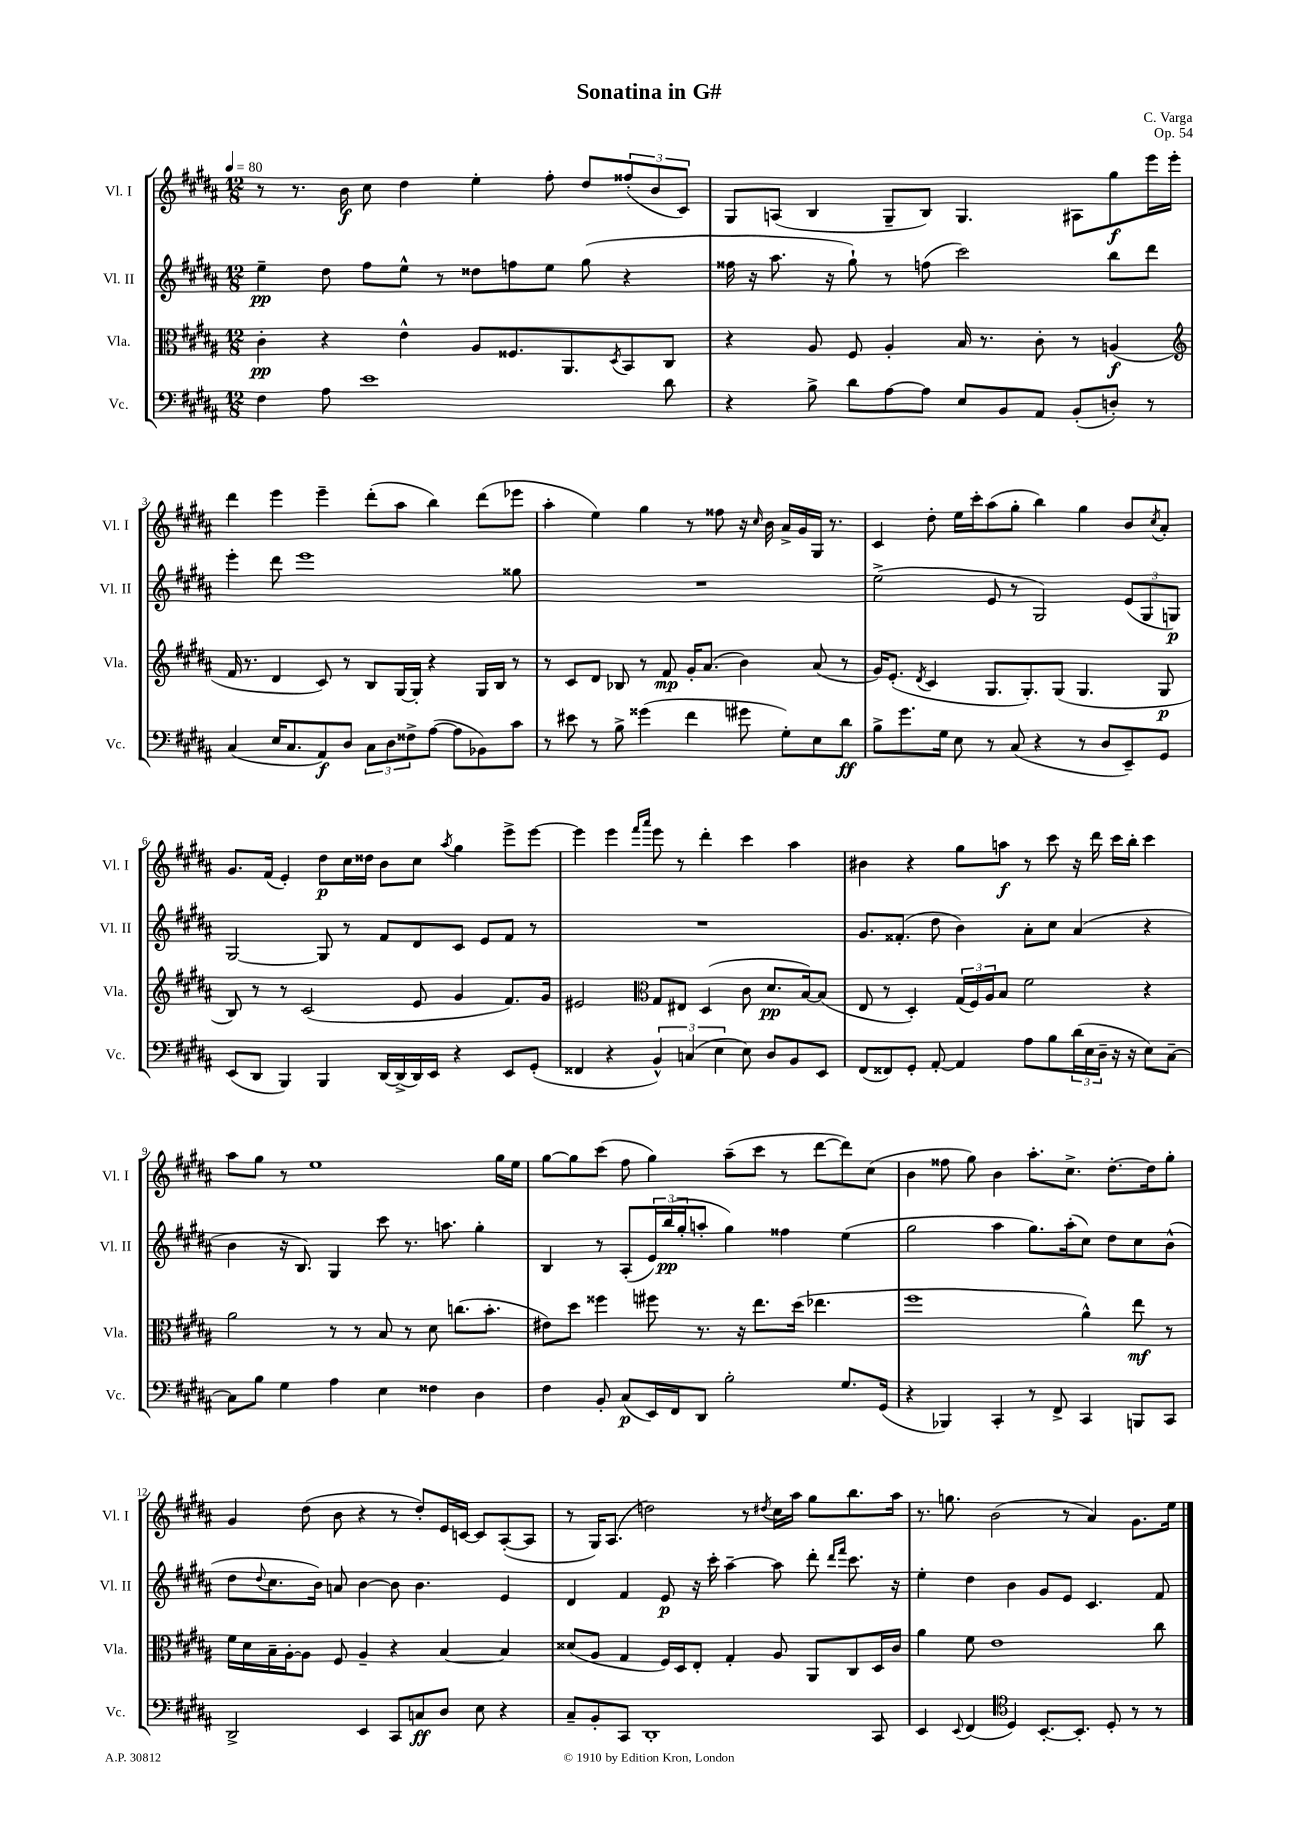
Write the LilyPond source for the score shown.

\header { title = "Sonatina in G#" composer = "C. Varga" opus = "Op. 54" }
<<
\new StaffGroup <<
\new Staff = "s0" \with { instrumentName = "Vl. I" shortInstrumentName = "Vl. I" } {
    \clef treble \key b \major \numericTimeSignature \time 12/8 \tempo 4 = 80
    r8 r8. b'16\f cis''8 dis''4 e''4-. fis''8-. dis''8 \tuplet 3/2 { fisis''8-.( b'8 cis'8) } |
    gis8 a8( b4 gis8-- b8) gis4. ais8 gis''8\f e'''16 e'''16-. |
    dis'''4 e'''4 e'''4-- dis'''8-.( ais''8 b''4) dis'''8( ees'''8 |
    ais''4-. e''4) gis''4 r8 fisis''8 r16 \grace { cis''16 } b'16 ais'16-> gis'16 gis16 r8. |
    cis'4 dis''8-. e''16 cis'''16-. ais''8( gis''8-. b''4) gis''4 b'8 \acciaccatura { cis''8 } ais'8-. |
    gis'8. fis'16( e'4-.) dis''8\p cis''16 disis''16 b'8 cis''8 \acciaccatura { ais''8 } gis''4 e'''8-> e'''8~ |
    e'''4 e'''4 \grace { fis'''16 ais'''16 } e'''8 r8 dis'''4-. cis'''4 ais''4 |
    bis'4 r4 gis''8 a''8\f r8 cis'''8 r16 dis'''16 cis'''16 b''16-. cis'''4 |
    ais''8 gis''8 r8 e''1 gis''16 e''16 |
    gis''8~ gis''8 cis'''8( fis''8 gis''4) ais''8--( cis'''8 r8 dis'''8~ dis'''8) cis''8( |
    b'4 fisis''8 gis''8) b'4 ais''8.-. cis''8.-> dis''8.~-. dis''16 gis''8-. |
    gis'4 dis''8( b'8 r4 r8 dis''8-.) e'16 c'16~ c'8 ais8~-.( ais8 |
    r8 gis16) ais8.( d''2) r8 \acciaccatura { dis''8 } cis''16 ais''16 gis''8 b''8. ais''16 |
    r8. g''8. b'2( r8 ais'4) gis'8. e''16 \bar "|." |
}
\new Staff = "s1" \with { instrumentName = "Vl. II" shortInstrumentName = "Vl. II" } {
    \clef treble \key b \major \numericTimeSignature \time 12/8
    e''4--\pp dis''8 fis''8 e''8-^ r8 disis''8 f''8 e''8 gis''8( r4 |
    fisis''16 r16 ais''8. r16 gis''8-!) r8 f''8( cis'''2) b''8 dis'''8 |
    e'''4-. dis'''8 e'''1 gisis''8 |
    R1. |
    e''2->( e'8 r8 gis2) \tuplet 3/2 { e'8( gis8 g8\p) } |
    gis2~ gis8 r8 fis'8 dis'8 cis'8 e'8 fis'8 r8 |
    R1. |
    gis'8. fisis'8.-.( dis''8 b'4) ais'8-. cis''8 ais'4( r4 |
    b'4 r16 b8.) gis4 cis'''8 r8. a''8. gis''4-. |
    b4 r8 ais8-.( \tuplet 3/2 { e'16) b''16\pp( gis''16-. } a''8-. gis''4) fisis''4 e''4( |
    gis''2 ais''4 gis''8.) ais''16-.( cis''8) dis''8 cis''8 b'8-^( |
    dis''8 \appoggiatura { dis''8 } cis''8. b'16) a'8 b'4~ b'8 b'4. e'4 |
    dis'4 fis'4 e'8\p r16 cis'''16-. ais''4~-- ais''8 dis'''8-. \grace { dis'''16 fis'''16 } cis'''8. r16 |
    e''4-. dis''4 b'4 gis'8 e'8 cis'4. fis'8 \bar "|." |
}
\new Staff = "s2" \with { instrumentName = "Vla." shortInstrumentName = "Vla." } {
    \clef alto \key b \major \numericTimeSignature \time 12/8
    cis'4-.\pp r4 e'4-^ ais8 fisis8. ais,8. \acciaccatura { dis8 } b,8 cis8 |
    r4 ais8 fis8 ais4-. b16 r8. cis'8-. r8 a4\f( |
    \clef treble fis'16 r8. dis'4 cis'8) r8 b8 gis16~ gis16-. r4 gis16 b16 r8 |
    r8 cis'8 dis'8 bes8 r8 fis'8\mp gis'16-. ais'8.( b'4) ais'8( r8 |
    gis'16) e'8.-.( \acciaccatura { dis'8 } cis'4 gis8. gis8.-.) gis8( gis4. gis8\p |
    b8) r8 r8 cis'2( e'8 gis'4 fis'8.) gis'16 |
    eis'2 \clef alto gis8 eis8 dis4( cis'8 dis'8.\pp b16~) b8( |
    e8 r8 dis4-.) \tuplet 3/2 { gis16( fis16) ais16 } b8 fis'2 r4 |
    ais'2 r8 r8 b8 r8 dis'8 c''8.( b'8.-. |
    eis'8) dis''8 fisis''4 fis''8 r8. r16 e''8. dis''16( ees''4. |
    fis''1 ais'4-^) e''8\mf r8 |
    fis'16 dis'16 b16-- ais16~-. ais8 fis8 ais4-- r4 b4~ b4 |
    disis'8( ais8 gis4 fis16) dis16 e8-. gis4-. ais8 ais,8 cis8 dis16 cis'16 |
    ais'4 fis'8 e'1 cis''8 \bar "|." |
}
\new Staff = "s3" \with { instrumentName = "Vc." shortInstrumentName = "Vc." } {
    \clef bass \key b \major \numericTimeSignature \time 12/8
    fis4 ais8 e'1 dis'8 |
    r4 b8-> dis'8 ais8~ ais8 e8 b,8 ais,8 b,8-.( d8-.) r8 |
    cis4( e16 cis8. ais,8\f) dis8 \tuplet 3/2 { cis8 dis8 fisis8-> } ais8~( ais8 bes,8) cis'8 |
    r8 eis'8 r8 b8-> gisis'4( fis'4 gis'8 gis8-.) e8 dis'8\ff |
    b8-> gis'8. gis16 e8 r8 cis8( r4 r8 dis8 e,8--) gis,8 |
    e,8( dis,8 b,,4) b,,4 dis,16~ dis,16->( dis,16) e,16 r4 e,8 gis,8-.( |
    fisis,4 r4 \tuplet 3/2 { b,4-^) c4( e4 } e8) dis8 b,8 e,8 |
    fis,8( fisis,8) gis,8-. ais,8~-. ais,4 ais8 b8 \tuplet 3/2 { dis'16( e16 dis16-- } r16 r16 e8) cis8~-- |
    cis8 b8 gis4 ais4 e4 fisis4 dis4 |
    fis4 b,8-. cis8\p( e,16) fis,16 dis,8 b2-. gis8. gis,16( |
    r4 bes,,4) cis,4-. r8 fis,8-> cis,4 b,,8 cis,8 |
    dis,2-> e,4 cis,8 c8\ff dis8 e8 r4 |
    cis8-- b,8-. cis,8 dis,1-. cis,8 |
    e,4 \appoggiatura { e,8 } fis,4( \clef tenor dis4) b,8.~-. b,8.-. dis8-. r8 r8 \bar "|." |
}
>>
>>
